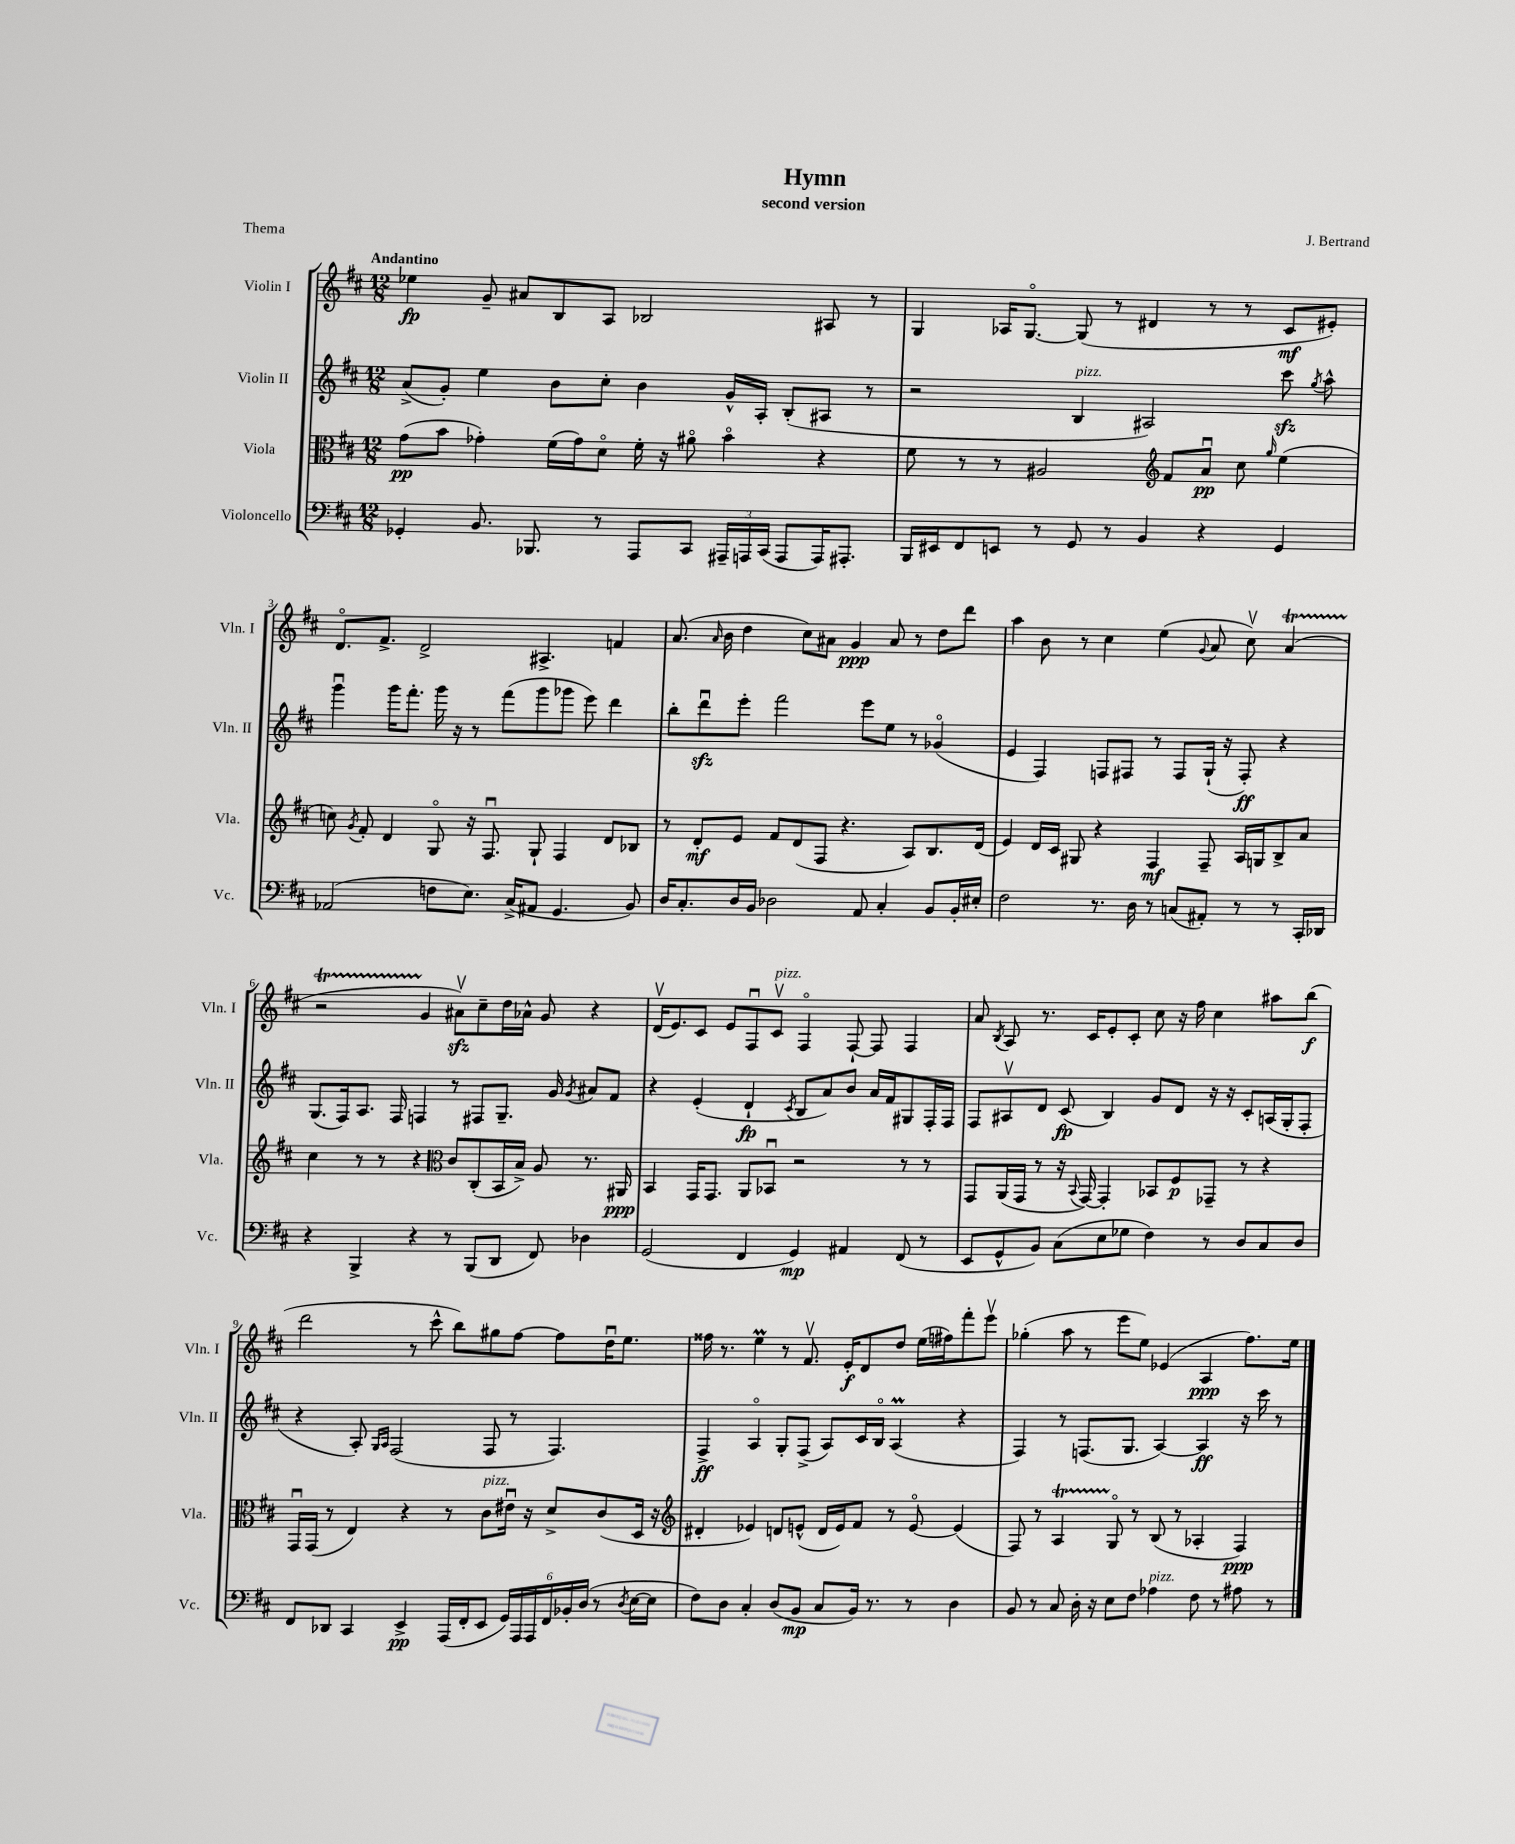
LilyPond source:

\header { title = "Hymn" composer = "J. Bertrand" subtitle = "second version" piece = "Thema" }
<<
\new StaffGroup <<
\new Staff = "s0" \with { instrumentName = "Violin I" shortInstrumentName = "Vln. I" } {
    \clef treble \key d \major \numericTimeSignature \time 12/8 \tempo "Andantino"
    \autoBeamOff ees''4\fp g'8-- ais'8[ b8 a8] bes2 ais8 r8 |
    g4 aes16[ g8.]~\flageolet g8( r8 dis'4 r8 r8 cis'8[\mf eis'8]-.) |
    d'8.[\flageolet fis'8.]-> d'2-> ais4.-> f'4 |
    a'8.( \grace { a'16 } b'16 d''4 cis''8[) ais'8] g'4\ppp ais'8 r8 d''8[ d'''8] |
    a''4 b'8 r8 cis''4 e''4( \appoggiatura { g'8 } a'8 cis''8\upbow) a'4\startTrillSpan( |
    r2 g'4\stopTrillSpan ais'8[\upbow\sfz) cis''8-- d''16 aes'16]-^ g'8 r4 |
    d'16[\upbow( e'8.) cis'8] e'8[ fis8\downbow cis'8]\upbow^\markup { \italic "pizz." } fis4\flageolet fis8~-! fis8 fis4 |
    a'8 \acciaccatura { b8 } a8 r8. cis'16[ e'8-. cis'8]-. cis''8 r16 fis''16 cis''4 ais''8[ b''8]\f( |
    d'''2 r8 cis'''8-^ b''8[) gis''8 fis''8]~ fis''8[ d''16\downbow e''8.] |
    fisis''16 r8. e''4\prall r8 fis'8.\upbow e'16[-.\f d'8 d''8] e''16[( fis''16) fis'''8-. e'''8]\upbow |
    ges''4-.( a''8 r8 e'''8[ e''8]) ees'4( a4\ppp fis''8.[) e''16] \bar "|." |
}
\new Staff = "s1" \with { instrumentName = "Violin II" shortInstrumentName = "Vln. II" } {
    \clef treble \key d \major \numericTimeSignature \time 12/8
    \autoBeamOff a'8[->( g'8]-.) e''4 b'8[ cis''8]-. b'4 g'16[-^ a16]-. b8[-.( ais8] r8 |
    r2 b4^\markup { \italic "pizz." } ais2) cis'''8\sfz \acciaccatura { g''8 } a''8-^ |
    g'''4\downbow g'''16[ fis'''8.]-. g'''16 r16 r8 fis'''8[( g'''8 ges'''8] e'''8) d'''4 |
    b''8[-. d'''8\downbow\sfz e'''8]-. fis'''2 e'''8[ e''8] r8 ges'4\flageolet( |
    e'4 fis4) f8[ fis8] r8 fis8[ g16]-!( r16 fis8-.\ff) r4 |
    g8.[( fis16) a8.] fis16 f4 r8 fis8[ g8.]-- g'16 \acciaccatura { g'8 } ais'8[ fis'8] |
    r4 e'4-.( d'4-!\fp \acciaccatura { cis'8 } b8[ a'8) b'8] a'16[ fis'16 gis8 fis16-. fis16] |
    fis8[ ais8\upbow d'8] cis'8\fp( b4) g'8[ d'8] r16 r16 cis'8[-. a16( g16-. fis8]-. |
    r4 a8-.) \grace { g16[ a16] } fis2( fis8 r8 fis4.) |
    fis4->\ff a4\flageolet g8[-. fis8]->( a8[) cis'16 b16]\flageolet a4\prall( r4 |
    fis4) r8 f8.[( g8.] a4~) a4\ff r16 cis'''16 r8 \bar "|." |
}
\new Staff = "s2" \with { instrumentName = "Viola" shortInstrumentName = "Vla." } {
    \clef alto \key d \major \numericTimeSignature \time 12/8
    \autoBeamOff g'8[\pp( b'8] ges'4-.) fis'16[( ges'16) d'8]\flageolet fis'16-. r16 ais'8\flageolet b'4\flageolet r4 |
    fis'8 r8 r8 ais2 \clef treble fis'8[ a'8]\downbow\pp cis''8 \grace { g''16 } e''4( |
    c''8) \acciaccatura { g'8 } fis'8-. d'4 g8\flageolet r16 fis8.\downbow g8-! fis4 d'8[ bes8] |
    r8 d'8[-.\mf e'8] fis'8[ d'8( fis8] r4. a8[) b8. d'16]( |
    e'4) d'16[ cis'16] gis8 r4 fis4\mf fis8-- a16[ g16 b8-> a'8] |
    cis''4 r8 r8 r4 \clef alto cis'8[ cis8-.( b,16 b16]->) a8 r8. ais,16\ppp |
    b,4 g,16[ g,8.] a,8[ bes,8]\downbow r2 r8 r8 |
    g,8[ a,16( g,16] r8 r16 \appoggiatura { b,8 } g,16~) g,4-. bes,8[ fis8\p ges,8]-- r8 r4 |
    g,16[\downbow g,16]( r8 e4) r4 r8 cis'8[^\markup { \italic "pizz." } eis'16]\downbow r16 d'8[-> cis'8( d16] r16 |
    \clef treble dis'4-. ees'4) d'8[ e'8]-^( d'16[ e'16) fis'8] r8 e'8~\flageolet e'4( |
    fis8) r8 a4\startTrillSpan g8\flageolet\stopTrillSpan r8 b8( r8 aes4-. fis4\ppp) \bar "|." |
}
\new Staff = "s3" \with { instrumentName = "Violoncello" shortInstrumentName = "Vc." } {
    \clef bass \key d \major \numericTimeSignature \time 12/8
    \autoBeamOff ges,4-. b,8. bes,,8. r8 a,,8[ cis,8] \tuplet 3/2 { ais,,16[-- a,,16 cis,16]( } a,,8[ a,,16) ais,,8.]-. |
    b,,16[ eis,16 fis,8 e,8] r8 g,8 r8 b,4 r4 g,4 |
    aes,2( f8[ e8.]) cis16[->( ais,8] g,4. b,8) |
    d16[ cis8.-. d16 b,16] des2 a,8 cis4-. b,8[ b,16-. eis16]-. |
    fis2 r8. d16 r8 c8[( ais,8]-.) r8 r8 cis,16[-. des,16] |
    r4 b,,4-> r4 r8 b,,8[( d,8] fis,8) des4 |
    g,2( fis,4 g,4\mp) ais,4 fis,8( r8 |
    e,8[ g,8-^ b,8]) cis8[( e8 ges8] fis4) r8 d8[ cis8 d8] |
    fis,8[ des,8] cis,4 e,4->\pp a,,16[( fis,16-. e,8] \tuplet 6/4 { g,16[) a,,16 a,,16 fis,16 bes,16-. d16]( } r8 \acciaccatura { d8 } e16[~ e16] |
    fis8[) d8] cis4-. d8[( b,8]\mp cis8[ b,16]) r8. r8 d4 |
    b,8 r8 cis8 d16-. r16 e8[ fis8] aes4^\markup { \italic "pizz." } fis8 r8 ais8 r8 \bar "|." |
}
>>
>>
